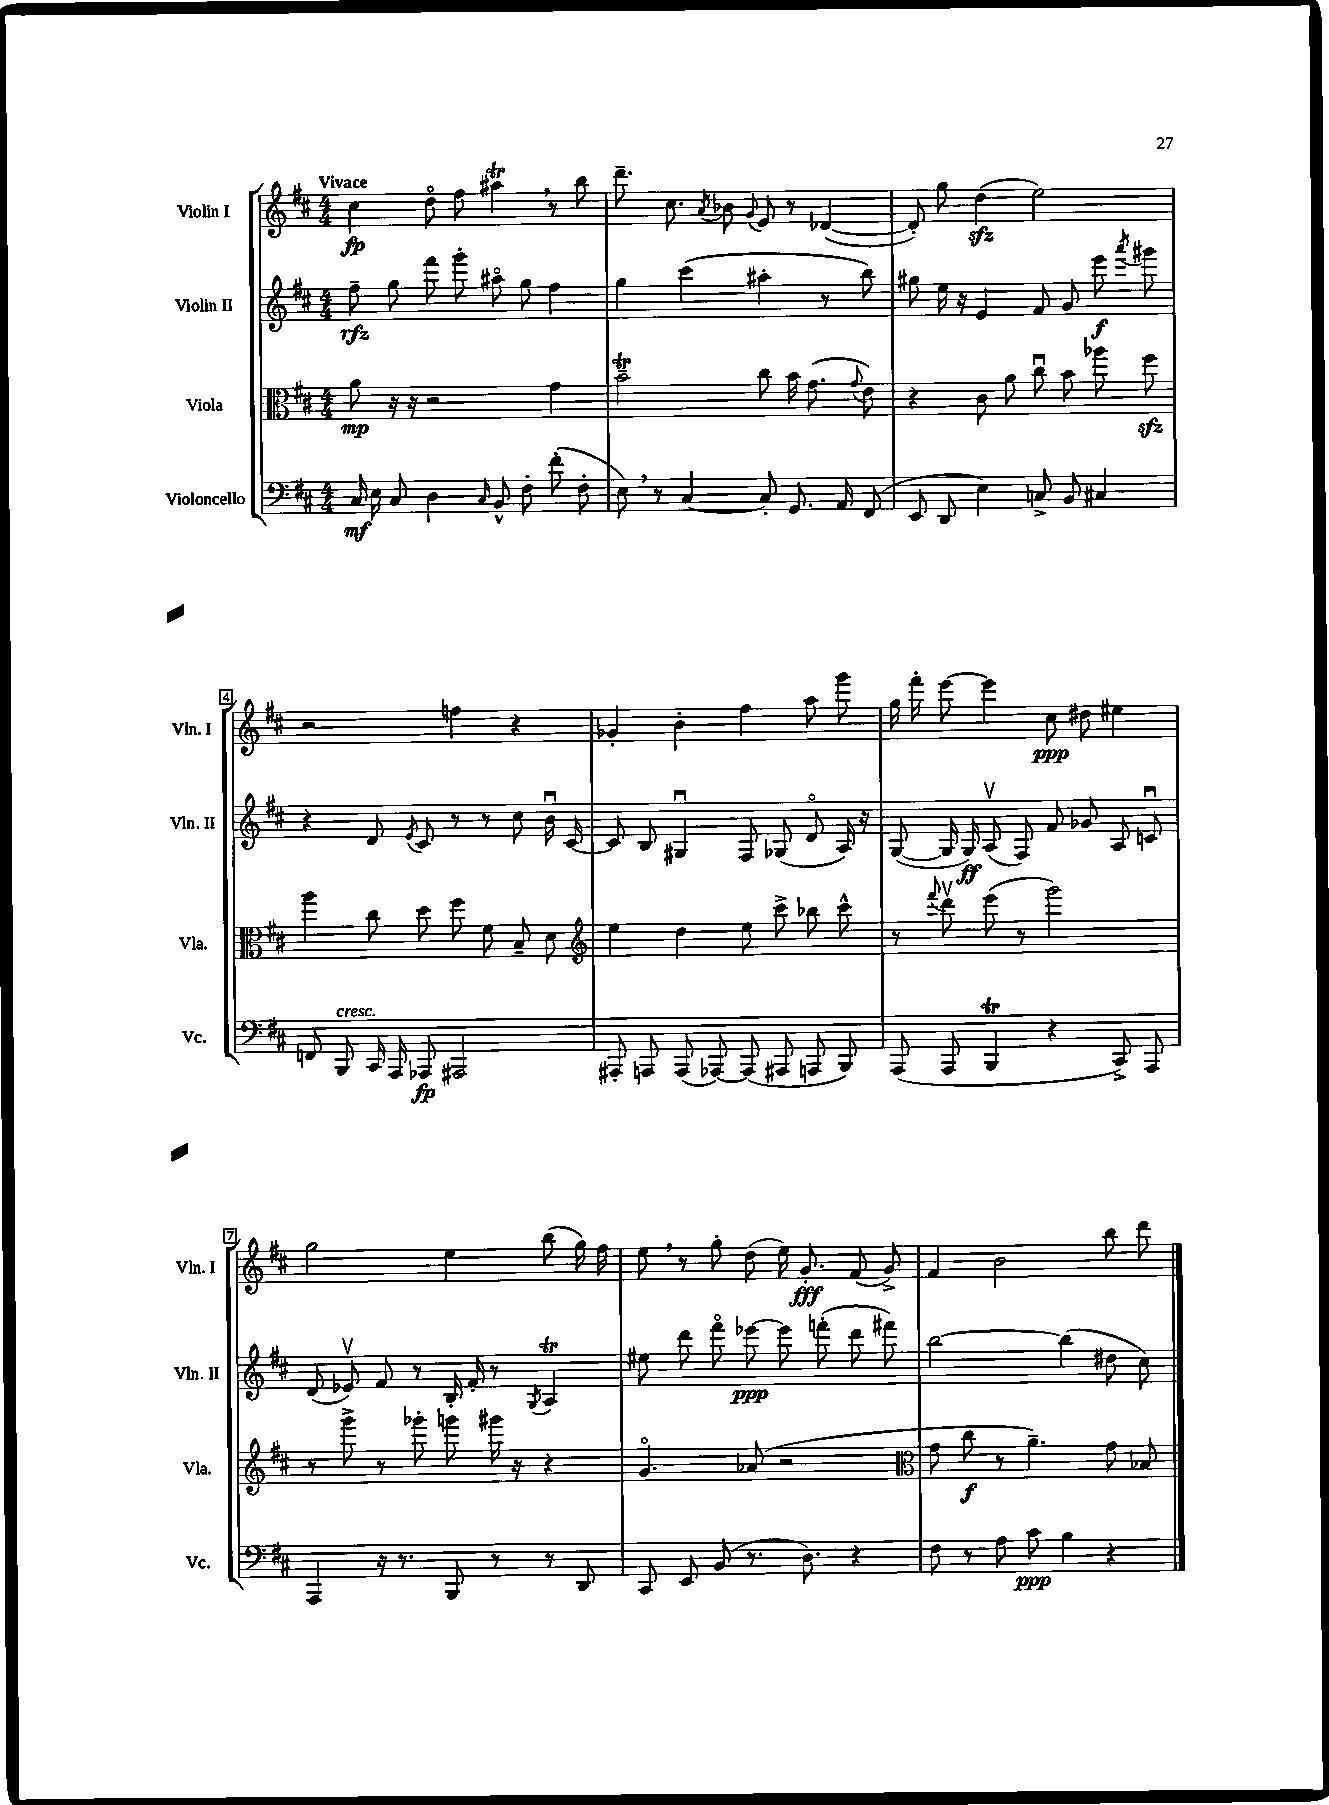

**kern	**kern	**kern	**kern
*staff4	*staff3	*staff2	*staff1
*clefF4	*clefC3	*clefG2	*clefG2
*k[f#c#]	*k[f#c#]	*k[f#c#]	*k[f#c#]
*M4/4	*M4/4	*M4/4	*M4/4
16C#	8a	8ff#~	4cc#
16E	.	.	.
8C#	16r	8gg	.
.	16r	.	.
4D	2r	8fff#	8ddo
.	.	8ggg'	8ff#
16qqC#	.	.	.
8BB^^	.	8aa#o	4aa#
8F#'	.	8gg	.
(8f#'	4g	4ff#	8r
8F#'	.	.	8bb
=	=	=	=
8E)	2b~	4gg	8.ddd~
8r	.	.	.
.	.	.	8.cc#
[4C#	.	(4ccc#	.
.	.	.	8qa
.	.	.	8b-
.	.	.	8qqg
8C#']	8cc#	4aa#'	8e
8.GG	16b	.	8r
.	(8.g	.	.
.	.	8r	([4d-
16AA	.	.	.
.	8qqg	.	.
(8FF#	8e)	8bb)	.
=	=	=	=
8EE	4r	8gg#	8d-'])
8DD	.	16ee	8gg
.	.	16r	.
4E)	8c#	4e	(4dd
.	8a	.	.
8C^	8cc#u	8f#	2ee)
8BB	8b	8g	.
4C#	8aa-	8eee	.
.	.	8qaaa	.
.	8ff#	8ggg#	.
=	=	=	=
8FF	4aa	4r	2r
8BBB	.	.	.
16CC#	8cc#	8d	.
16AAA	.	.	.
.	.	8qe	.
8AAA-	8dd	8c#	.
2AAA#	8ff#	8r	4ff
.	8f#	8r	.
.	8B~	8cc#	4r
.	8d	16bu	.
.	.	[16c#	.
=	=	=	=
*	*clefG2	*	*
8AAA#'	4ee	8c#]	4g-'
8AAA	.	8B	.
(8AAA	4dd	4G#u	4b'
[8AAA-)	.	.	.
(8AAA-]	8ee	8F#	4ff#
8AAA#	8ccc#^	(8G-	.
8AAA	8bb-	8do	8aa
8BBB)	8ccc#^^	16A)	8ggg
.	.	16r	.
=	=	=	=
(8AAA	8r	([8G	16gg
.	.	.	16fff#'
.	8qqfff#	.	.
8AAA	8dddv	16G]	[8eee
.	.	16G)	.
4BBB	(8eee	(8Av	4eee]
.	8r	8F#)	.
4r	2ggg)	8f#	8cc#
.	.	8g-	8dd#
8CC#^)	.	8A	4ee#
8AAA	.	8cu	.
=	=	=	=
4AAA	8r	(8d	2gg
.	8ggg^	8e-v)	.
16r	8r	8f#	.
8.r	.	.	.
.	8ggg-'	8r	.
8BBB	8ggg	16B'	4ee
.	.	16f#'	.
8r	16ggg#	8r	.
.	16r	.	.
.	.	8qG	.
8r	4r	4A	(8bb
8DD	.	.	16gg)
.	.	.	16ff#
=	=	=	=
8CC#	4.go	8ee#	8ee
8EE	.	8ddd	8r
(8BB	.	8fff#o	8gg'
8.r	(8a-	[8eee-	(8dd
.	2r	8eee-]	16ee)
8.D)	.	.	8.g'
.	.	(8fff'	.
4r	.	8ddd	(8f#
.	.	8fff#)	8g^)
=	=	=	=
*	*clefC3	*	*
8F#	8g	[2bb	4f#
8r	8cc#	.	.
8A	8r	.	2b
8c#	4.a~)	.	.
4B	.	(4bb]	.
4r	8g	8dd#	8bb
.	8B-	8cc#)	8ddd
==	==	==	==
*-	*-	*-	*-
